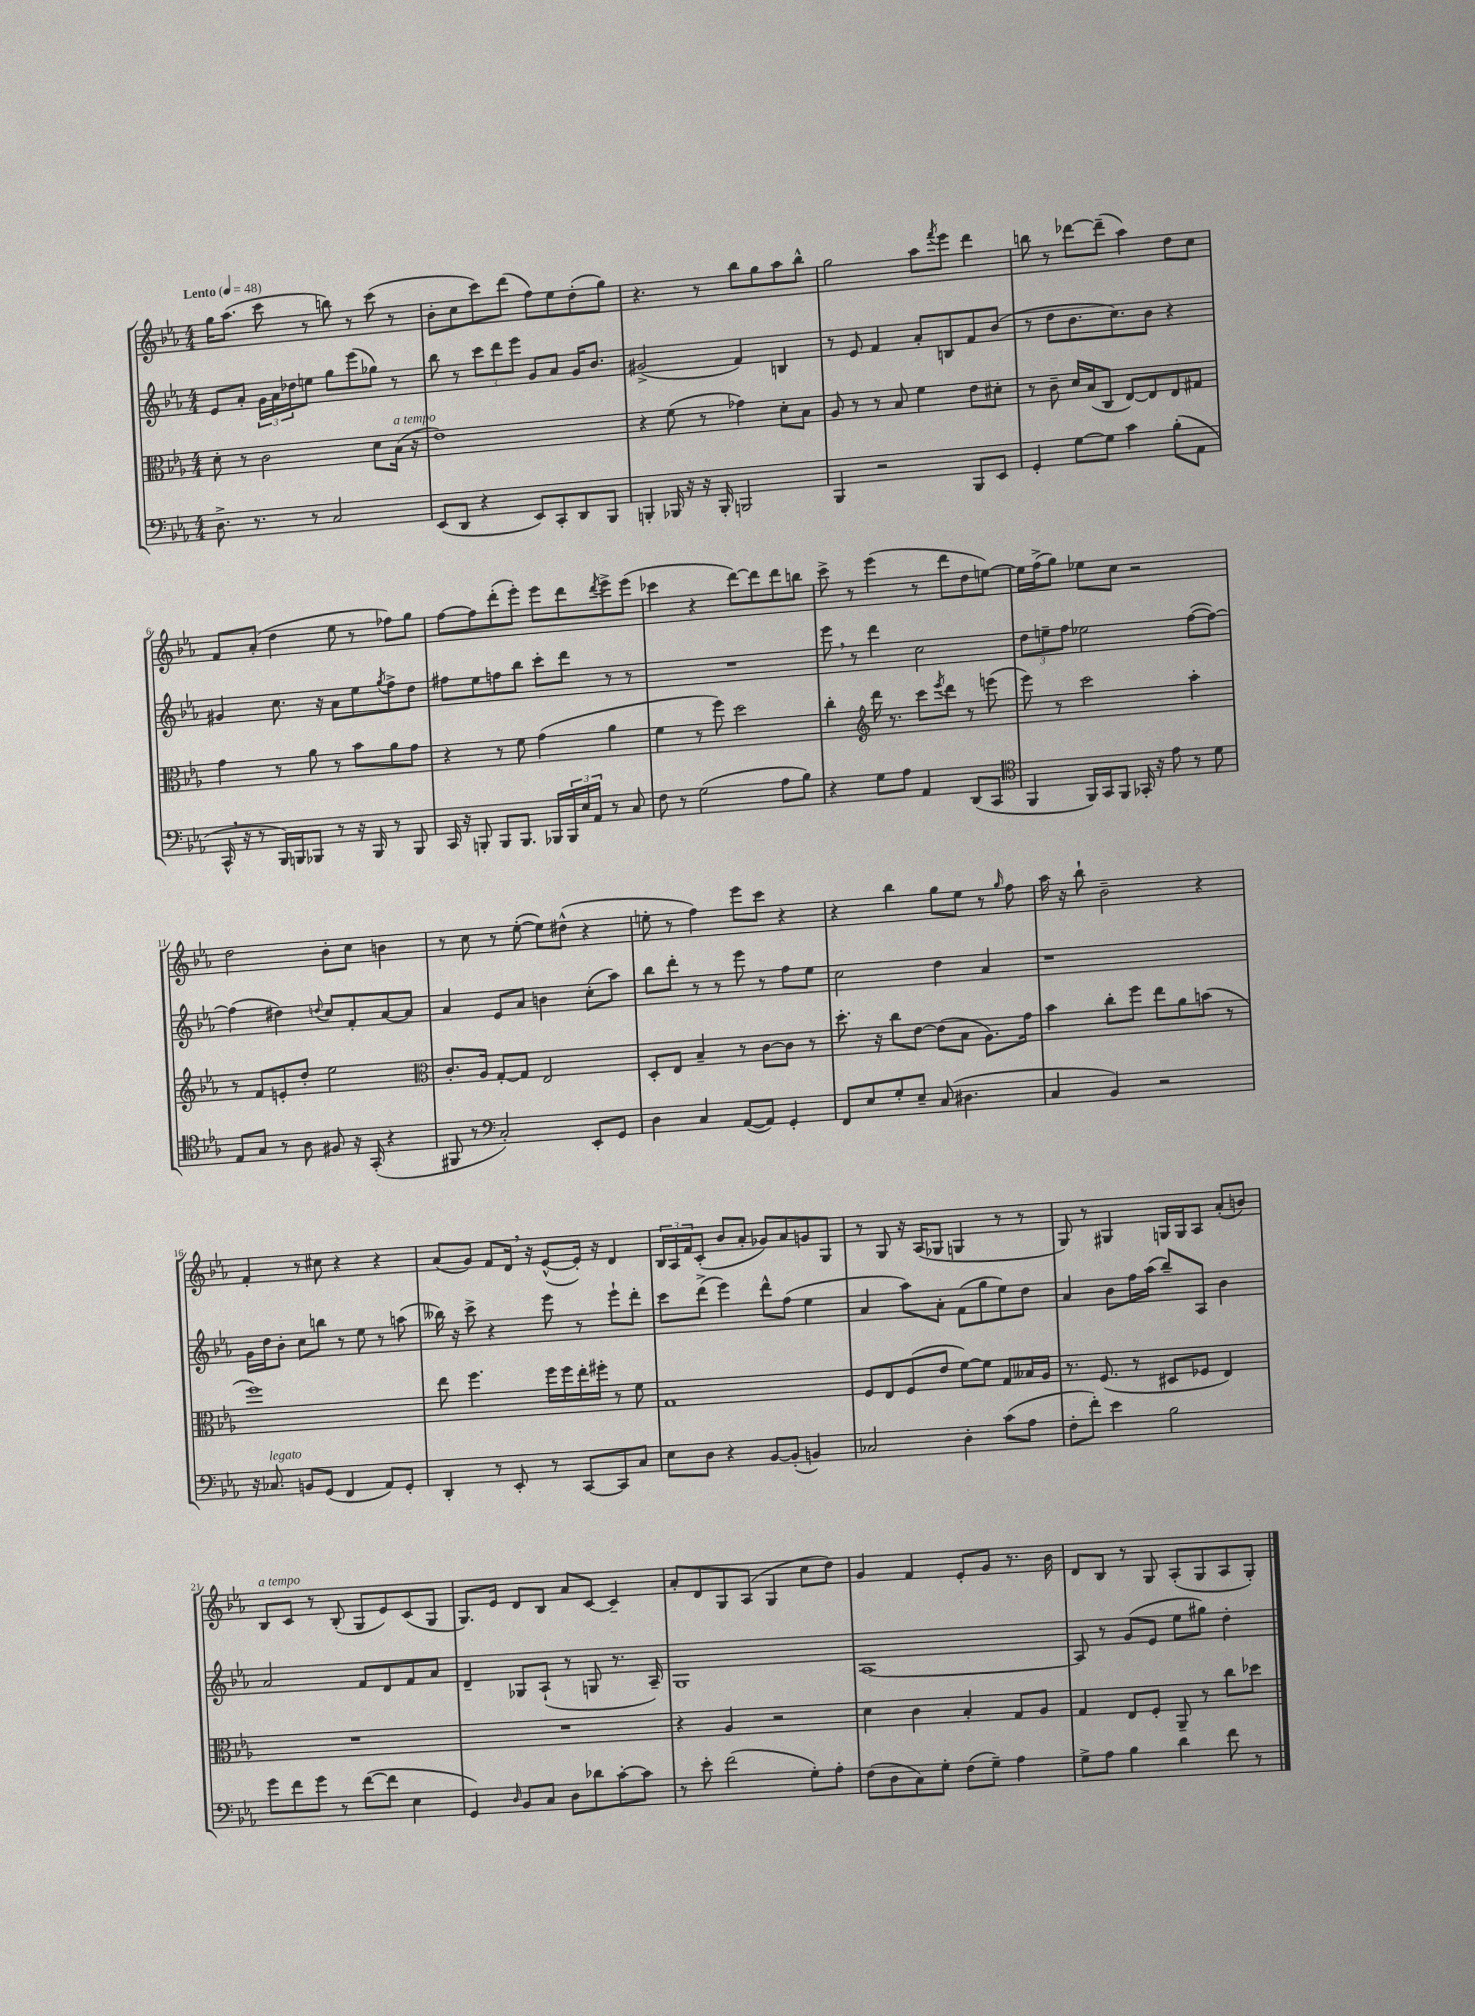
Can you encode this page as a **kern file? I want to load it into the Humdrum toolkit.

**kern	**kern	**kern	**kern
*staff4	*staff3	*staff2	*staff1
*clefF4	*clefC3	*clefG2	*clefG2
*k[b-e-a-]	*k[b-e-a-]	*k[b-e-a-]	*k[b-e-a-]
*M4/4	*M4/4	*M4/4	*M4/4
*MM48	*MM48	*MM48	*MM48
8.D^	8d'	8e-	16gg
.	.	.	(8.aa-
.	8r	8a-'	.
8.r	.	.	.
.	2c	24g	8ccc
.	.	24a-	.
.	.	24dd-	.
8r	.	8ee	8r
2C	.	8gg	8bb)
.	.	(8eee-	8r
.	8d	8gg-)	(8ccc
.	(16B-	8r	8r
.	16r	.	.
=	=	=	=
(8EE-	1e-)	8bb-	8b-'
8DD	.	8r	8cc
4r	.	12ccc	8ccc)
.	.	12ddd	.
.	.	.	(8ddd
.	.	12eee-	.
8EE-)	.	8g	8ff)
8CC'	.	8a-	8ee-
8DD	.	16g	(8dd'
.	.	8.b-	.
8BBB-	.	.	8gg)
=	=	=	=
4BBB'	4r	(2g#^	4.r
16BBB-	(8f	.	.
16r	.	.	.
16r	8r	.	8r
16BBB-'	.	.	.
2BBB	4g-)	4f)	8bb-
.	.	.	8gg
.	8d'	4B	8aa-
.	8B-	.	8bb-^^
=	=	=	=
4BBB-	8A-	8r	2gg
.	8r	8e-	.
2r	8r	4f	.
.	8B-	.	.
.	4f	8a-'	8aa-
.	.	.	8qfff
.	.	8B	8eee-
8BBB-	8e-	8f	4ddd
8EE-	8d#'	(8b-	.
=	=	=	=
4GG'	8r	8r	8bb
.	8c~	8dd	8r
[8G	16d	8.b-	[8ddd-
.	(16B-	.	.
8G]	8C	.	(8ddd-~]
.	.	8.cc)	.
4c	[8E-)	.	4aa-)
.	8E-]	8b-	.
(8B-'	8E-	4r	8dd
8AA-	8G#	.	8cc
=	=	=	=
16CC^^	4g	4g#	8f
16r	.	.	.
8r	.	.	(8a-'
16BBB-)	8r	8.cc	4dd
16BBB	.	.	.
8BBB-	8a-	.	.
.	.	16r	.
8r	8r	8a-	8ee-
16r	8b-	8ee-	8r
16BBB-	.	.	.
.	.	8qgg	.
8r	8a-	8ff^	8ff-)
8BBB-	8g	8dd	8gg
=	=	=	=
16CC	4r	8ff#	[8ff
16r	.	.	.
8BBB'	.	8ee-	8ff]
8BBB	8r	8ff	(8ddd'
8.BBB	8f	8bb-	8eee-')
.	(4g	8ccc'	8eee-
16BBB-	.	.	.
24BBB-	.	8ddd	8ddd
24E-	.	.	.
24AA-	.	.	.
.	.	.	8qddd
8r	4a-	8r	8eee-^
8C	.	8r	(8eee-
=	=	=	=
8F	4f	1r	4ccc-
8r	.	.	.
(2G	8r	.	4r
.	8ff)	.	.
.	2dd	.	[8ddd)
.	.	.	8ddd]
8A-	.	.	8ddd
8B-)	.	.	8bb
=	=	=	=
4r	4cc'	8eee-	8ccc^
.	.	8r	8r
*	*clefG2	*	*
8G	16ddd	4ddd	(4eee-
.	8.r	.	.
8A-	.	.	.
4AA-	8ccc	2cc	8r
.	8qeee-	.	.
.	8ddd	.	8ddd
(8DD	8r	.	8dd
8CC	(8eee	.	[8ee)
=	=	=	=
*clefC4	*	*	*
4FF	8eee-)	12dd	16ee]
.	.	.	(16ff^
.	.	12ee~	.
.	8r	.	8gg)
.	.	12ff	.
16FF)	2ccc	2ee-	8ee-
16GG	.	.	.
8FF	.	.	8cc
16GG-'	.	.	2r
16r	.	.	.
8e-	.	.	.
8r	4aa-'	([8ff	.
8d	.	8ff_)	.
=	=	=	=
8E-	8r	(4ff]	2dd
8G	8f	.	.
8r	8e'	4dd#)	.
8A-	8dd'	.	.
.	.	8qqdd	.
8F#	2ee-	8cc	8b-'
16r	.	8f'	8cc
(16GG'	.	.	.
4r	.	[8a-	4b
.	.	8a-]	.
=	=	=	=
*	*clefC3	*	*
8FF#	8.c'	4a-	8r
8r	.	.	8cc
.	16A-	.	.
*clefF4	*	*	*
2C')	[8G'	8e-	8r
.	8G]	8a-	([8ee-'
.	2E-	4b	8ee-])
.	.	.	(8dd#^^
8EE-'	.	(8cc'	4r
8GG	.	8aa-)	.
=	=	=	=
4D	8D'	8bb-	8ee'
.	8E-	8ddd'	8r
4C	4B-~	8r	4ff)
.	.	8r	.
([8AA-	8r	8eee-	8eee-
8AA-])	[8c	8r	8ccc
4GG'	8c]	8ff	4r
.	8r	8ee-	.
=	=	=	=
8FF	8.dd'	2cc	4r
8E-	.	.	.
.	16r	.	.
8G'	8cc	.	4bb-
8E-~	[8e-	.	.
(8C	(8e-]	4dd	8gg
4.D#	8B-	.	8ee-
.	8.A-)	4a-	8r
.	.	.	16qqgg
.	.	.	8ff
.	16g	.	.
=	=	=	=
4C	4b-	1r	16aa-
.	.	.	16r
.	.	.	8bb-`
4BB-)	8cc'	.	2b-~
.	8ff	.	.
2r	8ee-	.	.
.	8a-	.	.
.	(8b	.	4r
.	8r	.	.
=	=	=	=
16r	1ff)	16g	4f'
8.C-	.	16dd	.
.	.	8b-'	.
8BB	.	8cc	8r
(8GG	.	8bb	8cc#
4FF	.	8r	4r
.	.	8ee-	.
8AA-)	.	8r	4r
8GG'	.	(8aa	.
=	=	=	=
4DD'	8ee-	16bb--)	(8a-
.	.	16r	.
.	4.ff	8ccc^	8g)
8r	.	4r	8f
8EE-'	.	.	16d
.	.	.	16r
8r	16ff	8eee-	([8e-^^
.	16ff	.	.
[8CC	16ee-'	8r	16e-'])
.	16ff#'	.	16r
8CC]	8r	8eee-`	4d
8C	8f	8ddd'	.
=	=	=	=
8E-	1G	8ccc	24B-
.	.	.	24A-
.	.	.	24f
8D	.	(8ddd^	(8c'
4r	.	4eee-)	8b-
.	.	.	8a-'
[8BB-	.	8ddd^^	8g-)
(8BB-']	.	(8ff	8a-
4BB)	.	4ee-	8g
.	.	.	8G
=	=	=	=
2C-	8F	4a-	8r
.	8E-	.	8G
.	(8F	8aa-)	16r
.	.	.	(16A-
.	8e-	8a-'	8G-
4D'	[8f)	(8f	4G
.	8f]	8gg	.
(8c	8G	8ee-)	8r
8A-	16B--	8dd	8r
.	16A-	.	.
=	=	=	=
8F'	8.r	4a-	8G)
8f')	.	.	8r
.	(8.F	.	.
4e-	.	8b-	4G#
.	8r	16ff	.
.	.	(16aa-	.
2B-	8D#	8bb-~)	16G
.	.	.	16G
.	8F-	8A-	8A-
.	4E-)	4b-	(8a-'
.	.	.	8b)
=	=	=	=
8g	1r	2a-	8B-
8f	.	.	8c
8g	.	.	8r
8r	.	.	(8B-'
([8f	.	8f	8G
8f]	.	8d	8e-)
4E-	.	8f	(8c
.	.	8a-	8G
=	=	=	=
4GG)	1r	4d~	8.G)
.	.	.	16e-
16qqD	.	.	.
8BB-	.	8G-	8d
8C	.	(8A-`	8B-
8D	.	8r	8a-
8d-	.	8G	[8c
[8c'	.	8.r	4c~]
8c]	.	.	.
.	.	16A-~)	.
=	=	=	=
8r	4r	1G	8a-'
8e-'	.	.	8d
(2f	4A-	.	8G
.	.	.	(8A-
.	2r	.	4G
8G')	.	.	8cc
8A-'	.	.	8dd)
=	=	=	=
(8F	4d	[1A-	4g
8D	.	.	.
8C)	4c	.	4f
8G'	.	.	.
(8F	4B-'	.	8e-'
8G~)	.	.	8g
4A-	8G	.	8.r
.	8A-	.	.
.	.	.	16b-
=	=	=	=
8G^	4G	8A-]	8d
8A-	.	8r	8B-
4B-	8E-	(8g	8r
.	8F'	8e-	8G
4d	8AA-~	8ee-	(8A-'
.	8r	8gg#)	8G
8f	8cc	4dd'	8A-
8r	8dd-	.	8G')
==	==	==	==
*-	*-	*-	*-
